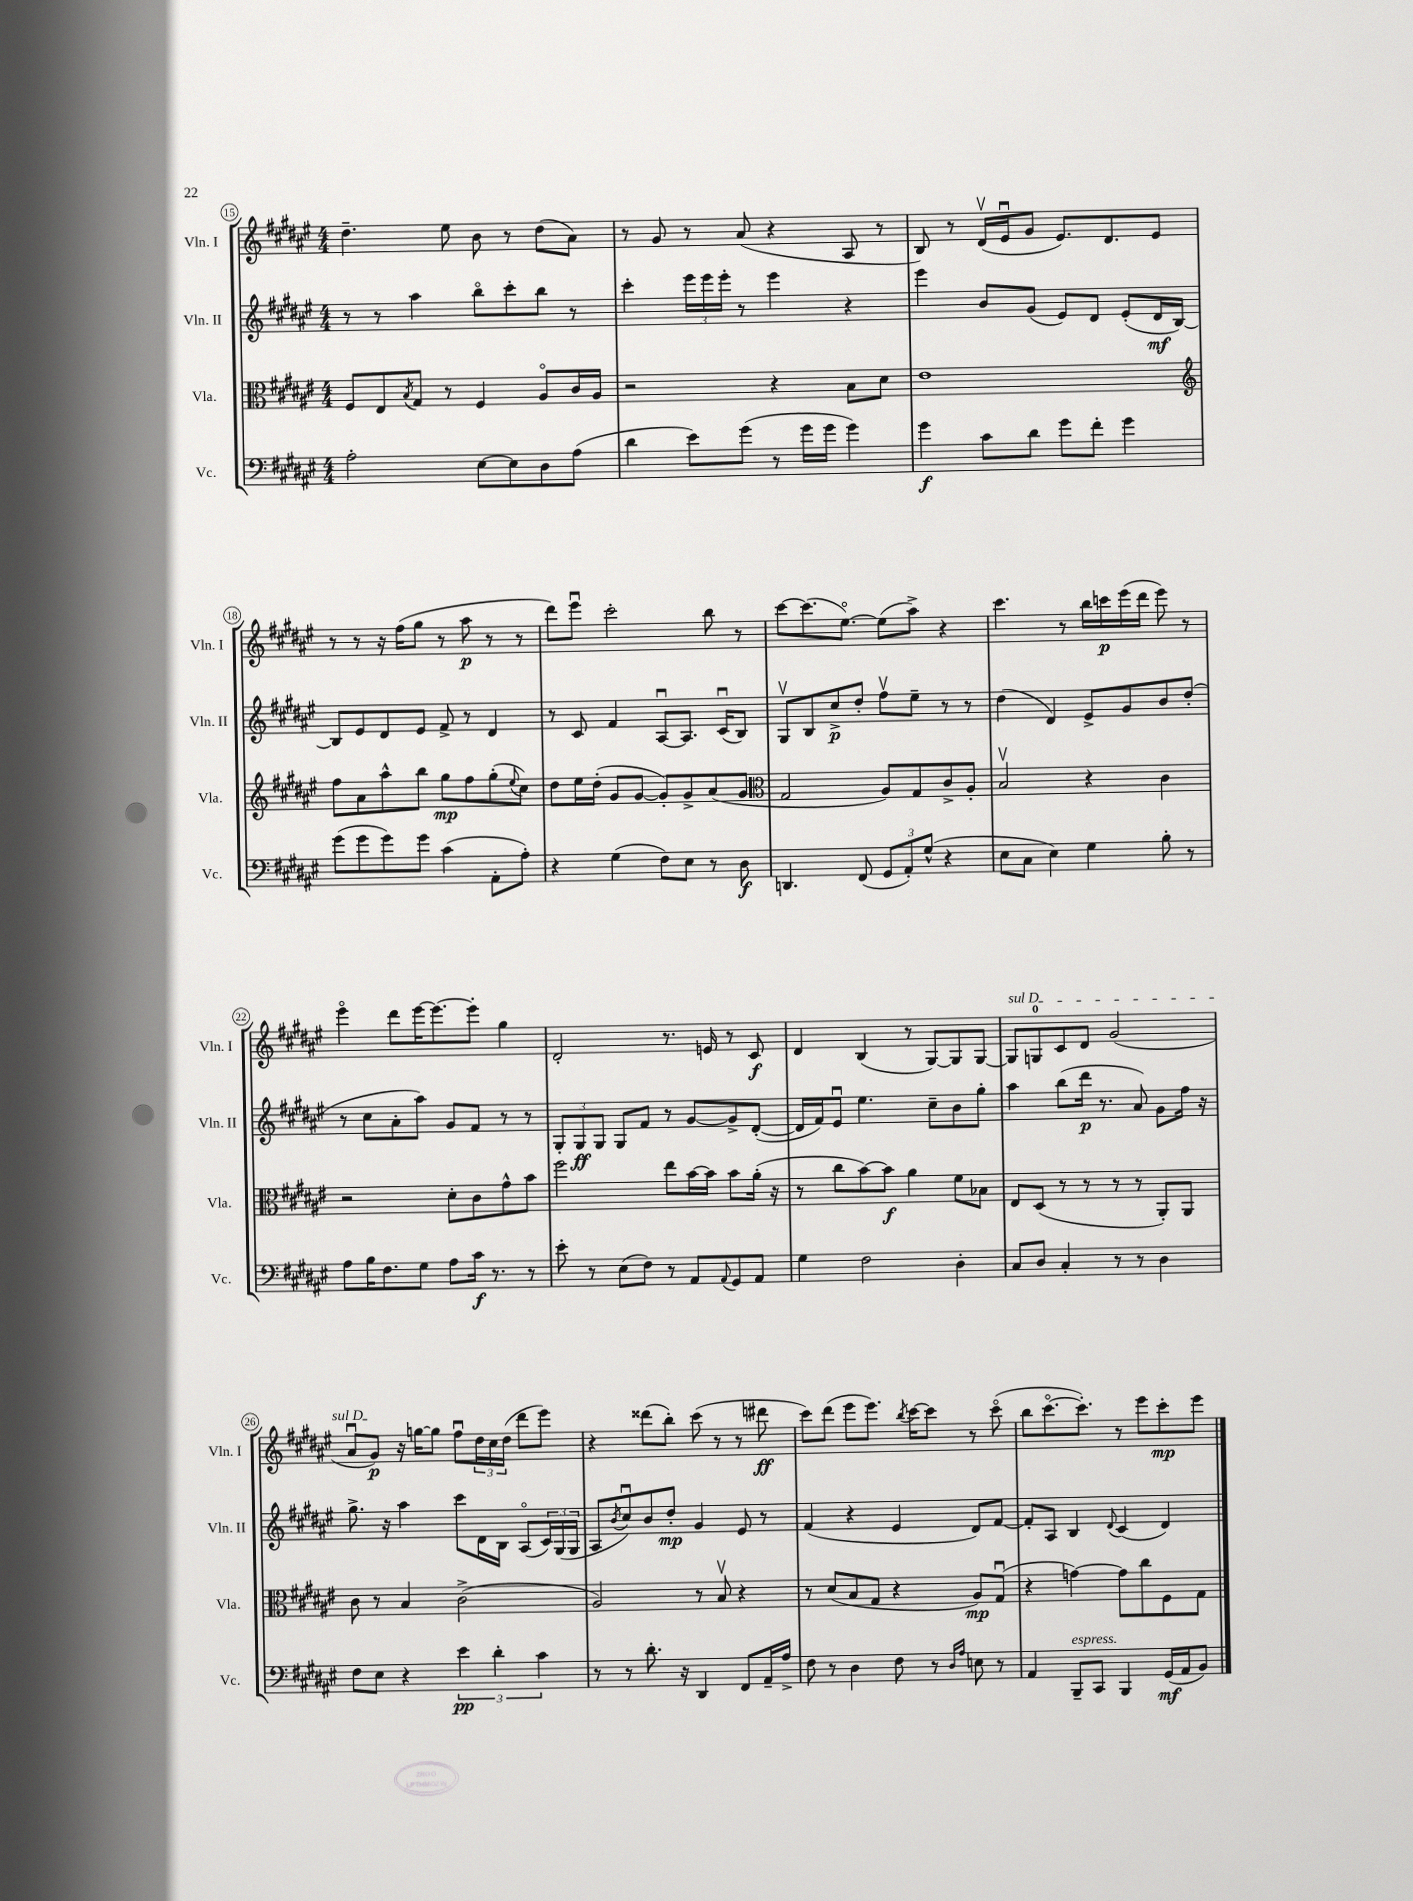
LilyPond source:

<<
\new StaffGroup <<
\new Staff = "s0" \with { instrumentName = "Vln. I" shortInstrumentName = "Vln. I" } {
    \clef treble \key fis \major \numericTimeSignature \time 4/4
    dis''4.-- eis''8 b'8 r8 dis''8( ais'8) |
    r8 gis'8 r8 ais'8( r4 ais8 r8 |
    b8) r8 dis'16\upbow( eis'16\downbow gis'8 eis'8.) dis'8. eis'8 |
    r8 r8 r16 fis''16( gis''8 r8 ais''8\p r8 r8 |
    dis'''8) eis'''8\downbow cis'''2-. b''8 r8 |
    cis'''8~ cis'''8.( eis''8.~\flageolet) eis''8( ais''8->) r4 |
    cis'''4. r8 b''16 c'''16\p eis'''16( dis'''16 eis'''8) r8 |
    eis'''4\flageolet dis'''8 eis'''16~ eis'''8.~ eis'''8-. gis''4 |
    dis'2-. r8. e'16 r8 cis'8\f |
    dis'4 b4( r8 gis8~) gis8 gis8~ |
    \once \override TextSpanner.bound-details.left.text = \markup { \italic "sul D" } gis8\startTextSpan g8-0 cis'8 dis'8 gis'2( |
    ais'8\downbow gis'8\p\stopTextSpan) r16 g''16~ g''8 fis''8\downbow \tuplet 3/2 { dis''16 cis''16 dis''16( } dis'''8 eis'''8) |
    r4 disis'''8( b''8-.) cis'''8( r8 r8 dis'''8\ff |
    cis'''8) dis'''8( eis'''8 eis'''8.) \acciaccatura { b''8 } cis'''16~ cis'''8 r8 cis'''8\flageolet( |
    b''8 cis'''8.~\flageolet cis'''8.-.) r8 eis'''8 cis'''8-.\mp eis'''8 \bar "|." |
}
\new Staff = "s1" \with { instrumentName = "Vln. II" shortInstrumentName = "Vln. II" } {
    \clef treble \key fis \major \numericTimeSignature \time 4/4
    r8 r8 ais''4 b''8\flageolet cis'''8-. b''8 r8 |
    cis'''4-. \tuplet 3/2 { eis'''16 eis'''16 eis'''16-. } r8 eis'''4 r4 |
    eis'''4 b'8 gis'8( eis'8) dis'8 eis'8-.( dis'16\mf b16~) |
    b8 eis'8 dis'8 eis'8 fis'8-> r8 dis'4 |
    r8 cis'8 fis'4 ais8~\downbow ais8. cis'16\downbow( b8) |
    gis8\upbow b8 cis''8->\p dis''8-. fis''8\upbow eis''8-- r8 r8 |
    dis''4( dis'4) eis'8-> gis'8 b'8 dis''8-.( |
    r8 cis''8 ais'8-. ais''8) gis'8 fis'8 r8 r8 |
    \tuplet 3/2 { gis8-. gis8\ff gis8 } gis8 fis'8 r8 gis'8~ gis'8-> dis'8~-.( |
    dis'16 fis'16) eis'8\downbow eis''4. cis''8-- b'8 gis''8-. |
    ais''4 b''8( dis'''16\p r8. ais'8) gis'8 fis''16 r16 |
    gis''8.-> r16 ais''4 cis'''8 dis'16 b16 ais8\flageolet( \tuplet 3/2 { cis'16) gis16( gis16 } |
    ais8 \acciaccatura { b'8 } cis''8\downbow) b'8 dis''8-.\mp gis'4 eis'8 r8 |
    fis'4( r4 eis'4 dis'8) fis'8~ |
    fis'8-. ais8 b4 \appoggiatura { dis'8 } cis'4( dis'4) \bar "|." |
}
\new Staff = "s2" \with { instrumentName = "Vla." shortInstrumentName = "Vla." } {
    \clef alto \key fis \major \numericTimeSignature \time 4/4
    fis8 eis8 \acciaccatura { b8 } gis8 r8 fis4 ais8\flageolet cis'16 ais16 |
    r2 r4 b8 dis'8 |
    eis'1 |
    \clef treble fis''8 ais'8 ais''8-^ b''8 gis''8\mp fis''8 gis''8-.( \appoggiatura { eis''8 } cis''8) |
    dis''8 eis''16 dis''16-.( gis'8 gis'8~ gis'8-.) gis'8-> ais'8( gis'8 |
    \clef alto gis2 ais8) gis8 cis'8-> ais8-. |
    b2\upbow r4 cis'4 |
    r2 dis'8-. cis'8 gis'8-^ b'8 |
    fis''2 eis''8 b'16~ b'16 b'8 ais'16-.( r16 |
    r8 cis''8 b'8~) b'8\f ais'4 fis'8 bes8 |
    eis8 dis8( r8 r8 r8 r8 ais,8-.) ais,8 |
    cis'8 r8 b4 cis'2->( |
    ais2) r8 b8\upbow r4 |
    r8 dis'8( b8 gis8 r4 ais8\mp) gis8\downbow( |
    r4 g'4~) g'8 cis''8 fis8 gis8 \bar "|." |
}
\new Staff = "s3" \with { instrumentName = "Vc." shortInstrumentName = "Vc." } {
    \clef bass \key fis \major \numericTimeSignature \time 4/4
    ais2-. eis8~ eis8 dis8 ais8( |
    dis'4 eis'8) gis'8( r8 gis'16 gis'16 gis'4) |
    gis'4\f cis'8 dis'8 gis'8 fis'8-. gis'4 |
    gis'8( gis'8 gis'8) gis'8 cis'4( ais,8-. ais8-.) |
    r4 gis4( fis8) eis8 r8 dis8\f |
    d,4. fis,8( \tuplet 3/2 { gis,8 ais,8-.) gis8-^( } r4 |
    eis8 cis8 eis4) gis4 b8-. r8 |
    ais8 b16 fis8. gis8 ais8 cis'16\f r8. r8 |
    eis'8-. r8 eis8( fis8) r8 ais,8 \appoggiatura { ais,8 } gis,8 ais,8 |
    gis4 fis2 dis4-. |
    cis8 dis8 cis4-. r8 r8 dis4 |
    fis8 eis8 r4 \tuplet 3/2 { eis'4\pp dis'4-. cis'4 } |
    r8 r8 dis'8.-. r16 dis,4 fis,8 ais,16-- ais16-> |
    fis8 r8 dis4 fis8 r8 \grace { dis16 ais16 } e8 r8 |
    ais,4 b,,8--^\markup { \italic "espress." } cis,8 b,,4 gis,16\mf( ais,16 b,8) \bar "|." |
}
>>
>>
\layout { \context { \Score currentBarNumber = #15 \override BarNumber.stencil = #(make-stencil-circler 0.1 0.3 ly:text-interface::print) } }
